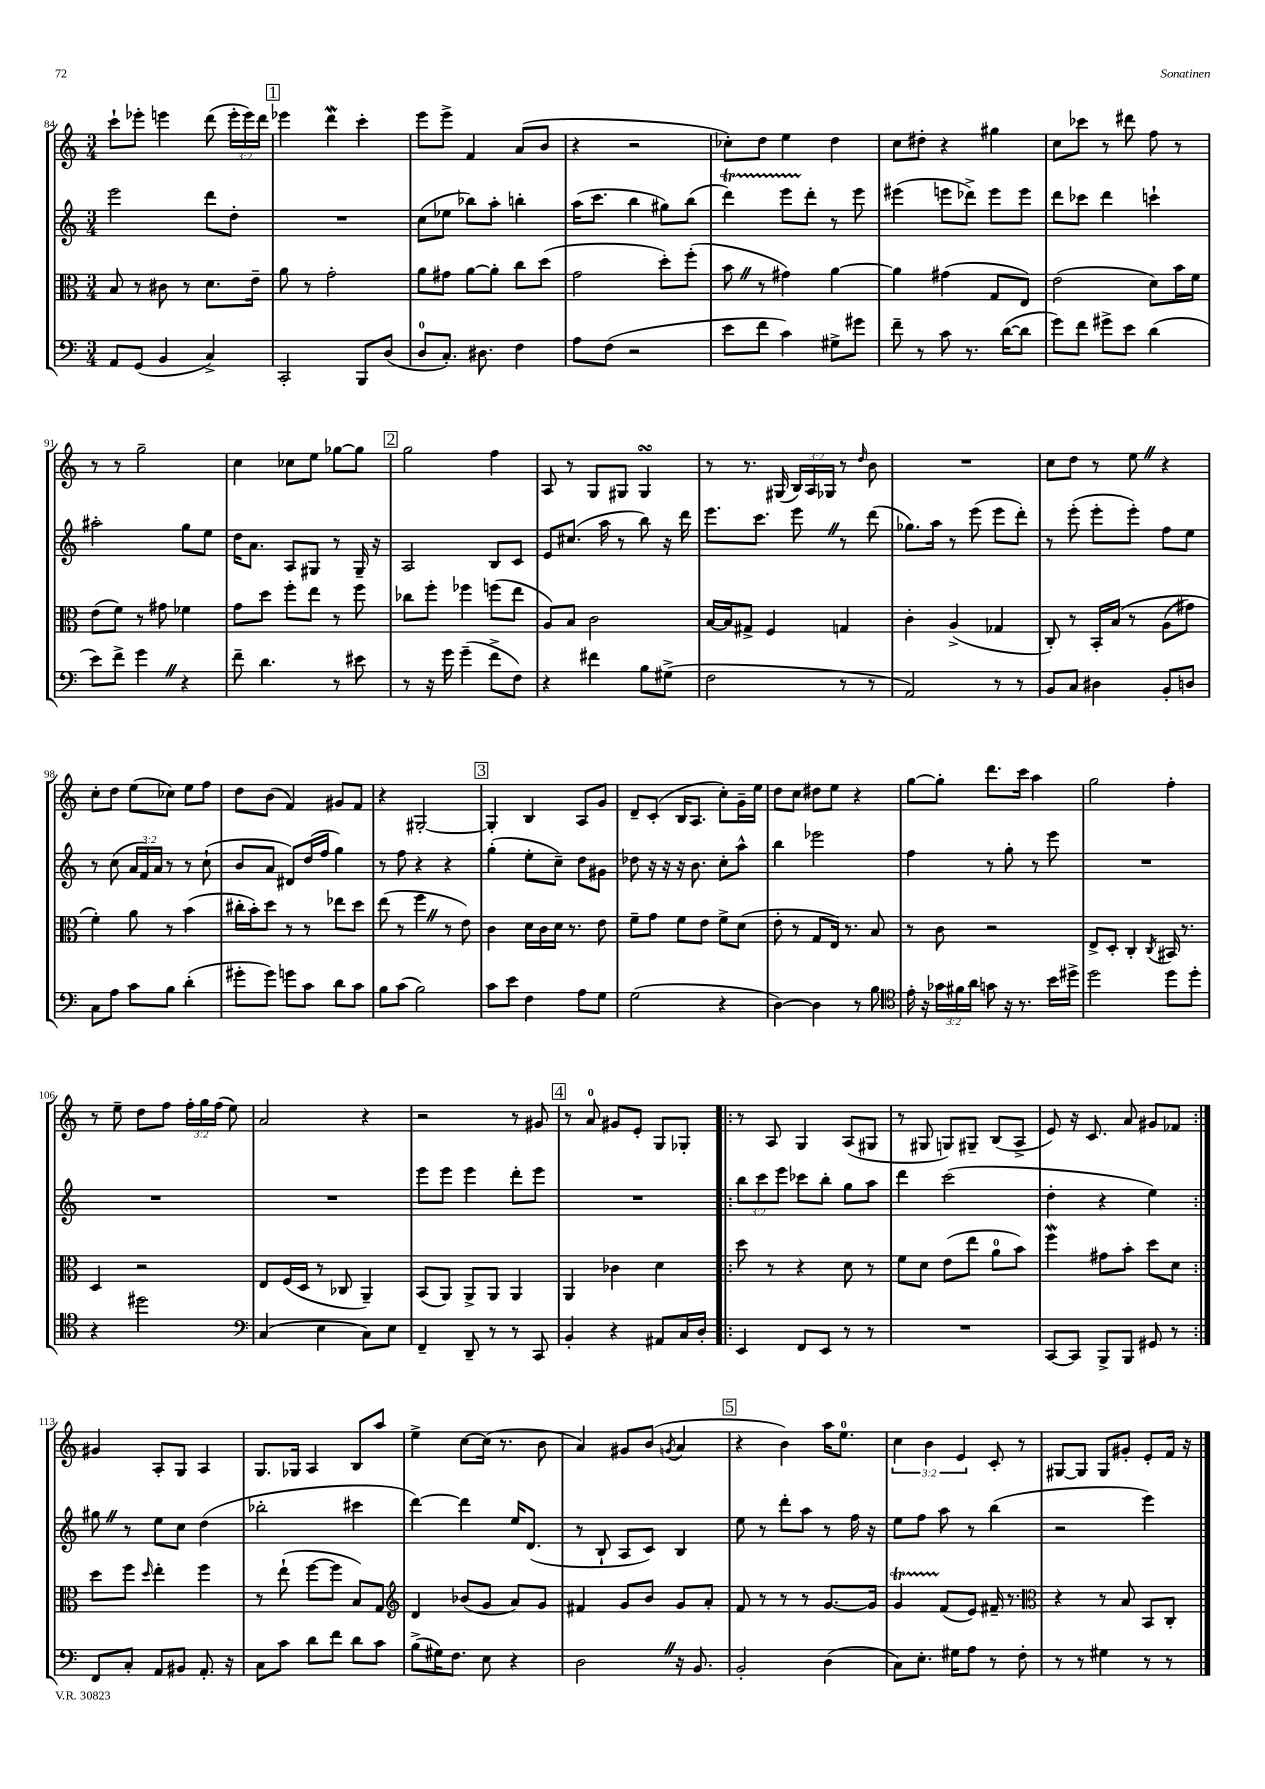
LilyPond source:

<<
\new StaffGroup <<
\new Staff = "s0" {
    \clef treble \key c \major \numericTimeSignature \time 3/4 \override Staff.TupletNumber.text = #tuplet-number::calc-fraction-text
    \autoBeamOff c'''8[-! ees'''8]-. e'''4 d'''8( \tuplet 3/2 { e'''16[-. e'''16) d'''16] } |
    \mark \markup { \box "1" } ees'''4 d'''4\mordent c'''4-. |
    e'''8[ e'''8]-> f'4 a'8[( b'8] |
    r4 r2 |
    ces''8[-.) d''8] e''4 d''4 |
    c''8[ dis''8]-. r4 gis''4 |
    c''8[ ces'''8] r8 dis'''8 f''8 r8 |
    r8 r8 g''2-- |
    c''4 ces''8[ e''8] ges''8[~ ges''8] |
    \mark \markup { \box "2" } g''2 f''4 |
    a8 r8 g8[ gis8] gis4\turn |
    r8 r8. gis16( \tuplet 3/2 { b16[) a16 ges16] } r8 \grace { d''16 } b'8 |
    R2. |
    c''8[ d''8] r8 e''8 \once \override BreathingSign.text = \markup { \musicglyph "scripts.caesura.straight" } \breathe r4 |
    c''8[-. d''8] e''8[( ces''8]) e''8[ f''8] |
    d''8[ b'8]( f'4) gis'8[ f'8] |
    r4 gis2~-. |
    \mark \markup { \box "3" } gis4-. b4 a8[ g'8] |
    d'8[-- c'8]-.( b16[ a8.] c''8[-.) g'16-- e''16] |
    d''8[ c''8] dis''8[ e''8] r4 |
    g''8[~ g''8]-. d'''8.[ c'''16] a''4 |
    g''2 f''4-. |
    r8 e''8-- d''8[ f''8] \tuplet 3/2 { f''16[-. g''16 f''16]( } e''8) |
    a'2 r4 |
    r2 r8 gis'8 |
    \mark \markup { \box "4" } r8 a'8-0 gis'8[ e'8]-. g8[ ges8]-. |
    \repeat volta 2 { r8 a8 g4 a8[( gis8] |
    r8 gis8 g8[) gis8]-- b8[( a8]-> |
    e'8) r16 c'8. a'8 gis'8[ fes'8] | }
    gis'4 a8[-. g8] a4 |
    g8.[ ges16] a4 b8[ a''8] |
    e''4-> c''8[~ c''16]( r8. b'8 |
    a'4) gis'8[ b'8]( \acciaccatura { g'8 } a'4 |
    \mark \markup { \box "5" } r4 b'4) a''16[ e''8.]-0 |
    \tuplet 3/2 { c''4 b'4 e'4 } c'8-. r8 |
    gis8[~ gis8] gis8[ gis'8]-. e'8[-. f'16] r16 \bar "|." |
}
\new Staff = "s1" {
    \clef treble \key c \major \numericTimeSignature \time 3/4 \override Staff.TupletNumber.text = #tuplet-number::calc-fraction-text
    \autoBeamOff e'''2 d'''8[ d''8]-. |
    \mark \markup { \box "1" } R2. |
    c''8[( ees''8] bes''8[) a''8]-. b''4-. |
    a''16[( c'''8.] b''4 gis''8[) b''8]( |
    d'''4\startTrillSpan) e'''8[ d'''8]-.\stopTrillSpan r8 e'''8 |
    eis'''4( e'''8[ des'''8]->) e'''8[ e'''8] |
    d'''8[ ces'''8] d'''4 c'''4-! |
    ais''2-. g''8[ e''8] |
    d''16[ a'8.] a8[ gis8] r8 gis16-- r16 |
    \mark \markup { \box "2" } a2 b8[ c'8] |
    e'8[ cis''8.]( a''16 r8 b''8) r16 d'''16 |
    e'''8.[ c'''8.] e'''8 \once \override BreathingSign.text = \markup { \musicglyph "scripts.caesura.straight" } \breathe r8 d'''8( |
    ges''8.[) a''16] r8 e'''8( e'''8[ d'''8]-.) |
    r8 e'''8-.( e'''8[-. e'''8]-.) f''8[ e''8] |
    r8 c''8( \tuplet 3/2 { a'16[ f'16) a'16] } r8 r8 c''8-!( |
    b'8[ a'8] dis'8[) d''16( f''16] g''4) |
    r8 f''8 r4 r4 |
    \mark \markup { \box "3" } g''4-.( e''8[-. c''8]--) d''8[ gis'8] |
    des''8 r16 r16 r16 b'8. c''8[-. a''8]-^ |
    b''4 ees'''2 |
    f''4 r8 g''8-. r8 e'''8 |
    R2. |
    R2. |
    R2. |
    e'''8[ e'''8] e'''4 d'''8[-. e'''8] |
    \mark \markup { \box "4" } R2. |
    \repeat volta 2 { \tuplet 3/2 { b''8[ c'''8 e'''8] } ces'''8[ b''8]-. g''8[ a''8] |
    d'''4 c'''2( |
    d''4-. r4 e''4) | }
    gis''8 \once \override BreathingSign.text = \markup { \musicglyph "scripts.caesura.straight" } \breathe r8 e''8[ c''8] d''4( |
    bes''2-. cis'''4 |
    d'''4~) d'''4 e''16[ d'8.]( |
    r8 b8-! a8[ c'8]) b4 |
    \mark \markup { \box "5" } e''8 r8 d'''8[-. a''8] r8 f''16 r16 |
    e''8[ f''8] a''8 r8 b''4( |
    r2 e'''4) \bar "|." |
}
\new Staff = "s2" {
    \clef alto \key c \major \numericTimeSignature \time 3/4
    \autoBeamOff b8 r8 cis'8 r8 d'8.[ e'16]-- |
    \mark \markup { \box "1" } a'8 r8 g'2-. |
    a'8[ gis'8] a'8[~ a'8]-. c''8[ d''8]( |
    g'2 d''8[-.) f''8]-.( |
    b'8 \once \override BreathingSign.text = \markup { \musicglyph "scripts.caesura.straight" } \breathe r8 gis'4) a'4~ |
    a'4 gis'4( g8[ e8]) |
    e'2( d'8[) b'16 f'16] |
    e'8[( f'8]) r8 gis'8 fes'4 |
    g'8[ d''8] f''8[-. e''8] r8 f''8 |
    \mark \markup { \box "2" } ces''8[ f''8]-. fes''4 f''8[( e''8] |
    a8[) b8] c'2 |
    b16[~ b16 gis8]-> f4 g4 |
    c'4-. a4->( ges4 |
    c8-.) r8 b,16[-. b16]\( r8 a8[( gis'8]) |
    f'4-.\) a'8 r8 b'4( |
    cis''16[-. b'16-.) d''8] r8 r8 ees''8[ d''8] |
    e''8( r8 f''4 \once \override BreathingSign.text = \markup { \musicglyph "scripts.caesura.straight" } \breathe r8 e'8) |
    \mark \markup { \box "3" } c'4 d'16[ c'16 d'16] r8. e'8 |
    f'8[-- g'8] f'8[ e'8] f'8[-> d'8]( |
    e'8-. r8 g8[ e16]) r8. b8 |
    r8 c'8 r2 |
    e8[-> d8]-. c4-. \acciaccatura { c8 } bis,16 r8. |
    d4 r2 |
    e8[ f16( d16] r8 ces8 a,4--) |
    b,8[( a,8]) a,8[-> a,8] a,4 |
    \mark \markup { \box "4" } a,4 ces'4 d'4 |
    \repeat volta 2 { d''8 r8 r4 d'8 r8 |
    f'8[ d'8] e'8[( e''8] a'8[-0 b'8]) |
    f''4\mordent gis'8[ b'8]-. d''8[ d'8] | }
    d''8[ f''8] \grace { d''16 } e''4-. f''4 |
    r8 e''8-!( f''8[~ f''8] b8[) g8] |
    \clef treble d'4 bes'8[( g'8] a'8[) g'8] |
    fis'4 g'8[ b'8] g'8[ a'8]-. |
    \mark \markup { \box "5" } f'8 r8 r8 r8 g'8.[~ g'16] |
    g'4\startTrillSpan f'8[\stopTrillSpan( e'8]) fis'16-- r8. |
    \clef alto r4 r8 b8 b,8[ c8]-. \bar "|." |
}
\new Staff = "s3" {
    \clef bass \key c \major \numericTimeSignature \time 3/4 \override Staff.TupletNumber.text = #tuplet-number::calc-fraction-text
    \autoBeamOff a,8[ g,8]( b,4 c4->) |
    \mark \markup { \box "1" } c,2-. b,,8[ d8]( |
    d8[-0 c8.]-.) dis8. f4 |
    a8[ f8]( r2 |
    e'8[ f'8] c'4) gis8[-> gis'8] |
    f'8-- r8 c'8 r8. d'16[~( d'8] |
    g'8[) f'8] gis'8[-> e'8] d'4( |
    e'8[) f'8]-> g'4 \once \override BreathingSign.text = \markup { \musicglyph "scripts.caesura.straight" } \breathe r4 |
    f'8-- d'4. r8 eis'8 |
    \mark \markup { \box "2" } r8 r16 g'16 g'4--( f'8[-> f8]) |
    r4 fis'4 b8[ gis8]->( |
    f2 r8 r8 |
    a,2) r8 r8 |
    b,8[ c8] dis4 b,8[-. d8] |
    c8[ a8] c'8[ b8] d'4-.( |
    gis'8[-. gis'8]) g'8[ c'8] d'8[ c'8] |
    b8[ c'8]( b2) |
    \mark \markup { \box "3" } c'8[ e'8] f4 a8[ g8] |
    g2( r4 |
    d4~) d4 r8 b8 |
    \clef tenor e'16-. r16 \tuplet 3/2 { ges'16[ fis'16 a'16] } g'8 r16 r8. b'16[ dis''16]-> |
    d''2 d''8[ d''8]-. |
    r4 dis''2 |
    \clef bass c4( e4 c8[) e8] |
    f,4-- d,8-- r8 r8 c,8 |
    \mark \markup { \box "4" } b,4-. r4 ais,8[ c16 d16]-. |
    \repeat volta 2 { e,4 f,8[ e,8] r8 r8 |
    R2. |
    c,8[~ c,8] b,,8[-> b,,8] gis,8 r8 | }
    f,8[ c8]-. a,8[ bis,8] a,8.-. r16 |
    c8[ c'8] d'8[ f'8] d'8[ c'8] |
    b8[->( gis16) f8.] e8 r4 |
    d2 \once \override BreathingSign.text = \markup { \musicglyph "scripts.caesura.straight" } \breathe r16 b,8. |
    \mark \markup { \box "5" } b,2-. d4( |
    c8[) e8.]-. gis16[ a8] r8 f8-. |
    r8 r8 gis4 r8 r8 \bar "|." |
}
>>
>>
\layout { \context { \Score currentBarNumber = #84 } }
